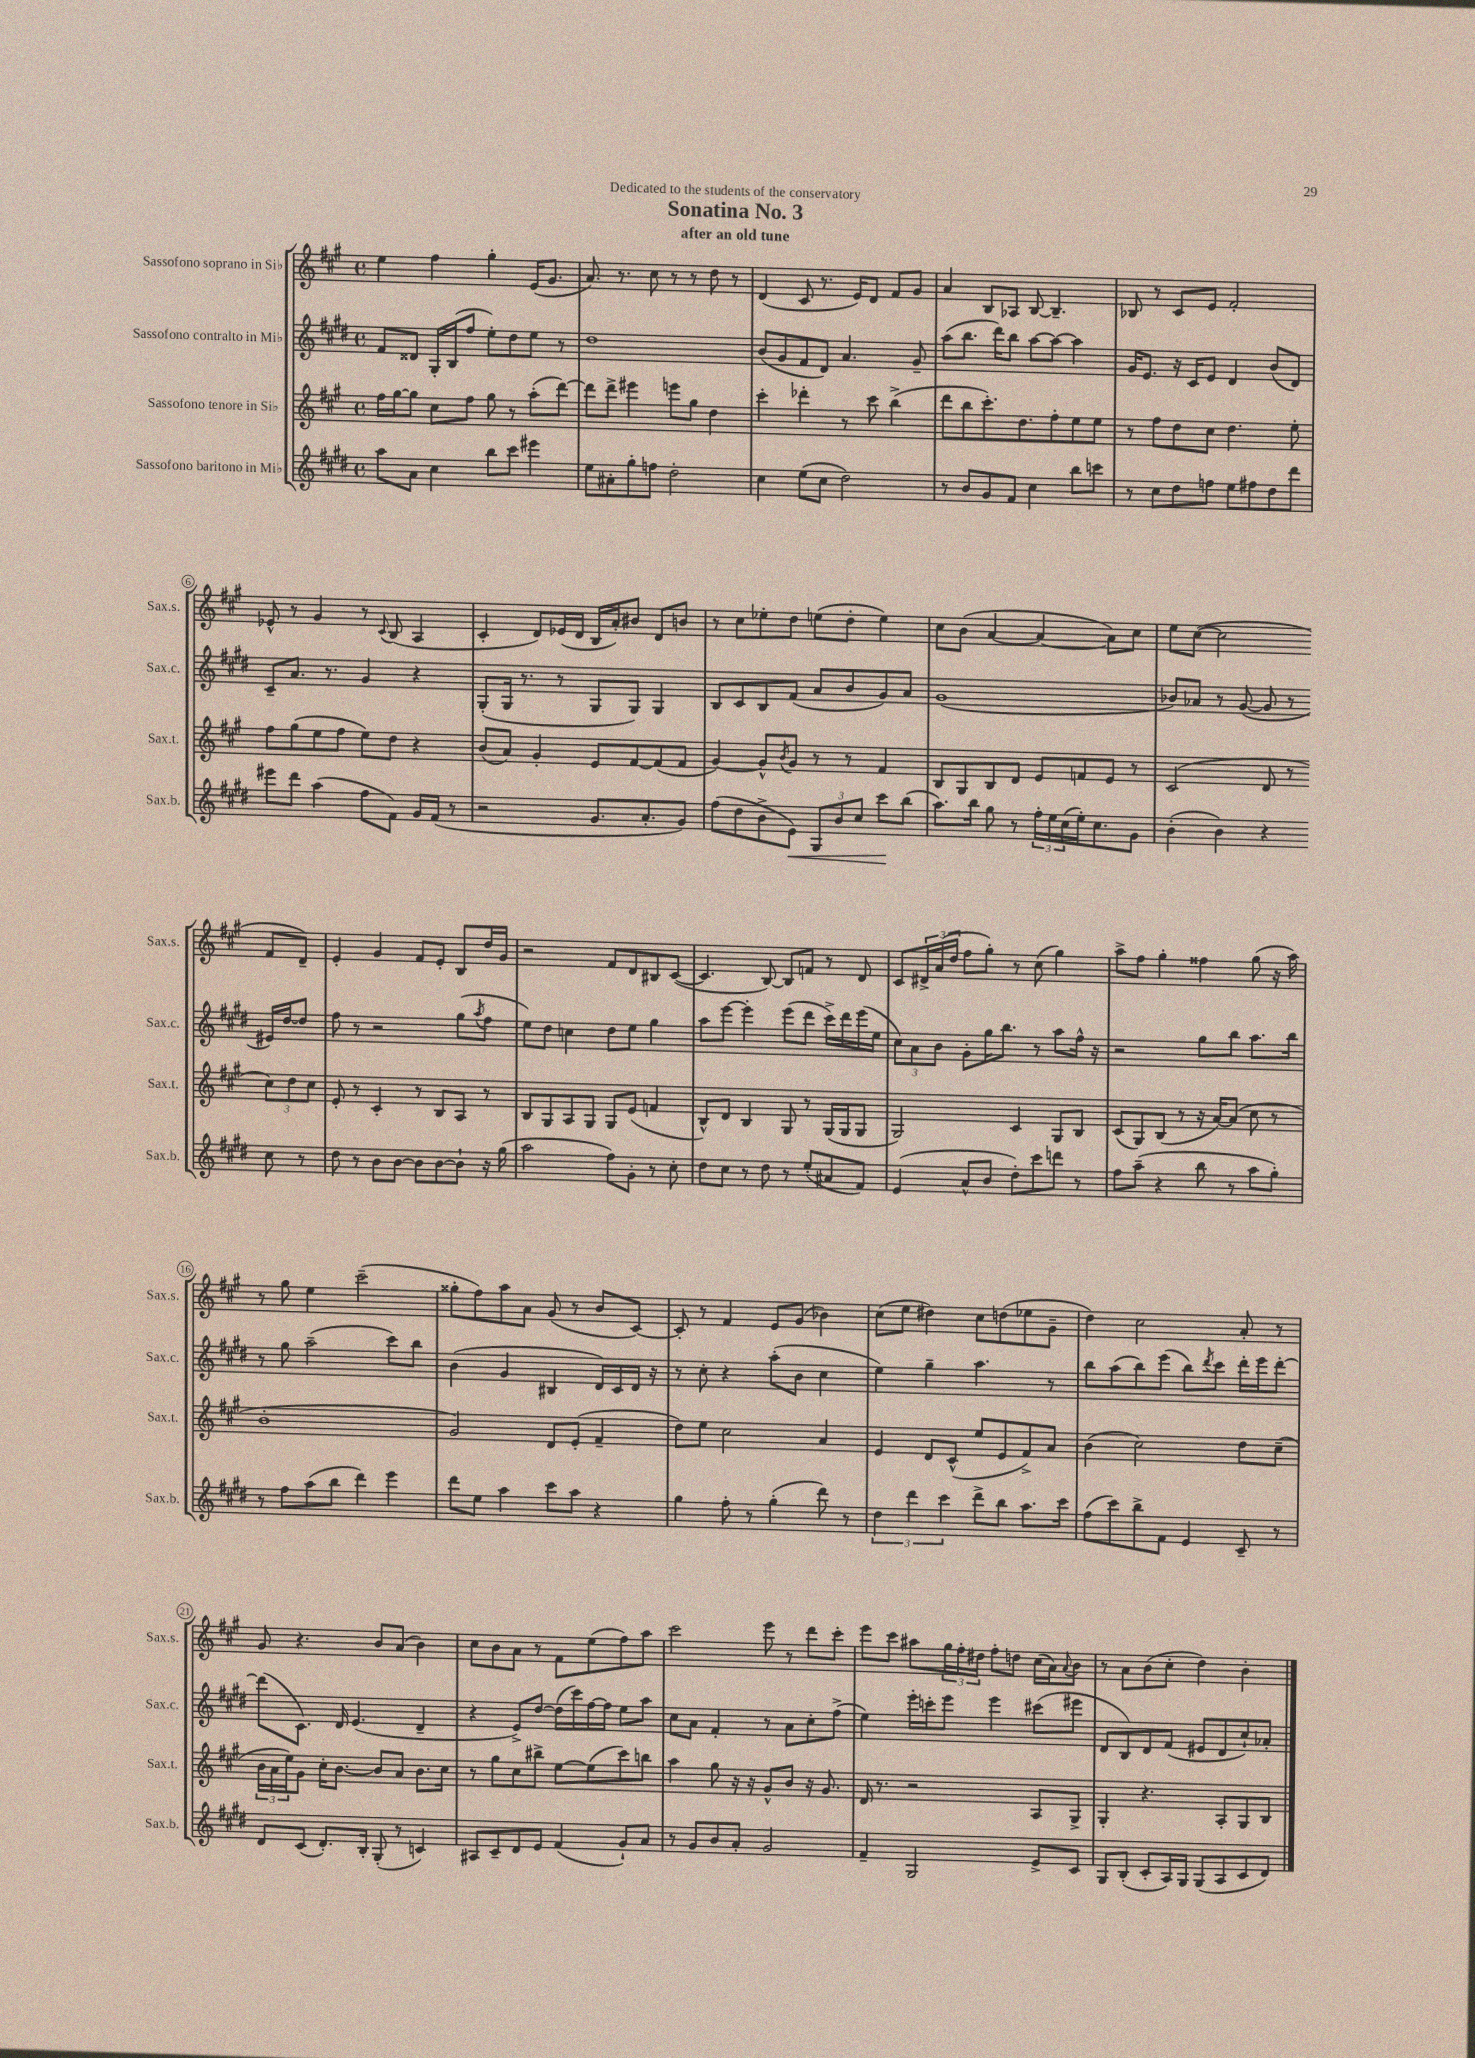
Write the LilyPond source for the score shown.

\header { title = "Sonatina No. 3" subtitle = "after an old tune" dedication = "Dedicated to the students of the conservatory" }
<<
\new StaffGroup <<
\new Staff = "s0" \with { instrumentName = "Sassofono soprano in Sib" shortInstrumentName = "Sax.s." } {
    \clef treble \key a \major \defaultTimeSignature \time 4/4
    e''4 fis''4 gis''4-. e'16( gis'8. |
    a'8.) r8. cis''8 r8 r8 d''8 r8 |
    d'4( cis'8 r8. e'16) d'8 fis'8 gis'8 |
    a'4 b8 aes8 b8~ b4.-- |
    bes8 r8 cis'8 e'8 fis'2-. |
    ees'8-^ r8 gis'4 r8 \appoggiatura { cis'8 } b8( a4 |
    cis'4-. d'8) ees'16( d'16 b16 a'16-.) bis'8 d'8 b'8 |
    r8 cis''8 ees''8-. d''8 e''8( d''8-. e''4) |
    cis''8 b'8( a'4~ a'4~ a'8) cis''8 |
    e''8 cis''8~( cis''2 fis'8 d'8--) |
    e'4-. gis'4 fis'8 e'8-. b8 d''16 gis'16 |
    r2 fis'8 d'8 bis8 cis'8~( |
    cis'4. b8~) b8 f'8 r8 d'8 |
    cis'8 \tuplet 3/2 { dis'16-> a'16( d''16 } fis''8 gis''8-.) r8 cis''8( gis''4) |
    a''8-> fis''8 gis''4-. fisis''4 gis''8( r16 a''16) |
    r8 gis''8 e''4 cis'''2--( |
    gisis''8-. fis''8) a''8 a'8 gis'8( r8 b'8 cis'8~) |
    cis'8-. r8 fis'4 e'8 gis'8( bes'4) |
    cis''8( e''8 dis''4) cis''8 d''8( ees''8 gis'8-- |
    d''4) cis''2 a'8-. r8 |
    gis'8 r4. b'8 a'8( b'4) |
    cis''8 b'8 a'8 r8 fis'8 e''8( fis''8) a''8 |
    cis'''2 e'''8 r8 d'''8 cis'''8-. |
    e'''8 cis'''8 ais''8 \tuplet 3/2 { gis''16 fis''16-. dis''16 } fis''8-. d''8 cis''16( a'16) \appoggiatura { a'8 } b'8 |
    r8 a'8 b'8( cis''8-. d''4) b'4-. \bar "|." |
}
\new Staff = "s1" \with { instrumentName = "Sassofono contralto in Mib" shortInstrumentName = "Sax.c." } {
    \clef treble \key e \major \defaultTimeSignature \time 4/4
    fis'8 disis'8 gis16-. b16( fis''8 e''8-.) dis''8 e''8 r8 |
    dis''1 |
    b'8( gis'8 fis'8 dis'8) a'4. gis'8-- |
    a''8( b''8. dis'''16) b''8 a''8~ a''8~ a''4 |
    gis'16 e'8. r16 cis'16 e'8 dis'4 b'8( dis'8) |
    cis'8-- a'8. r8. gis'4 r4 |
    gis8-.( gis16 r8. r8 gis8 gis8) gis4 |
    b8 cis'8 b8 fis'8( a'8 b'8 gis'8) a'8 |
    gis'1( |
    bes'8) aes'8 r8 gis'8~( gis'8 r8 eis'16) dis''16~ dis''8 |
    fis''8 r8 r2 gis''8( \acciaccatura { a''8 } fis''8 |
    e''8) dis''8 c''4 dis''8 e''8 gis''4 |
    a''8 e'''8~ e'''4-. e'''8( dis'''8 cis'''16->) dis'''16 e'''16( e''16 |
    \tuplet 3/2 { cis''8) a'8 b'8 } gis'8-. gis''16 b''8. r8 a''8 fis''16-^ r16 |
    r2 gis''8 b''8 a''8. b''16 |
    r8 gis''8 a''2--( cis'''8) b''8 |
    b'4( gis'4 bis4 dis'16) cis'16 dis'16 r16 |
    r8 cis''8-. r4 a''8-.( b'8 cis''4 |
    e''4) gis''4-- a''4. r8 |
    b''8 a''8( b''8) e'''8( b''8) \acciaccatura { dis'''8 } cis'''8 dis'''16-. e'''16 dis'''8~-. |
    dis'''8( cis'8.) dis'16 e'4.( dis'4-- |
    r4 e'8->) dis''8~ dis''16( cis'''16) fis''16~ fis''16 e''8 a''8 |
    cis''8 a'8 fis'4-. r8 a'8 cis''8-. fis''8->( |
    e''4) e'''16-. c'''16-. e'''8 e'''4 cis'''8( eis'''8 |
    dis'8 b8) dis'8 fis'8( eis'8 dis'8 cis''8-!) aes'8-. \bar "|." |
}
\new Staff = "s2" \with { instrumentName = "Sassofono tenore in Sib" shortInstrumentName = "Sax.t." } {
    \clef treble \key a \major \defaultTimeSignature \time 4/4
    fis''16 gis''16~ gis''8 cis''8 fis''8 gis''8 r8 a''8-.( d'''8~) |
    d'''8 d'''8-> eis'''4 e'''8 gis''8 d''4 |
    cis'''4-. des'''4-. r8 cis'''8 b''4->( |
    d'''8 b''8 cis'''8.-.) d''8. fis''8-. e''8 e''8 |
    r8 fis''8 d''8 cis''8 d''4. e''8-. |
    fis''8 gis''8( e''8 fis''8 e''8) d''8 r4 |
    b'8( a'8) gis'4-. e'8 fis'8~ fis'8( fis'8 |
    gis'4~) gis'8-^ \acciaccatura { b'8 } gis'8 r8 r8 fis'4 |
    b8 gis8 b8 d'8 e'8 f'8 e'8 r8 |
    cis'2( d'8 r8 \tuplet 3/2 { cis''8) d''8 cis''8 } |
    e'8-. r8 cis'4-. r8 b8 a8 r8 |
    b8 gis8 a8 gis8 gis8 e'8( f'4 |
    b8-^) d'8 b4 gis8 r8 gis16( gis16 gis8 |
    gis2) cis'4 gis8 b8 |
    cis'8( gis8) b8( r8 r16 a'16~) a'8( cis''8 r8 |
    b'1-. |
    gis'2) d'8 e'8-.( fis'4-- |
    d''8) e''8 cis''2 a'4 |
    e'4 d'8 cis'8-^( e''8 e'8 fis'8->) a'8 |
    b'4( cis''2) d''8 cis''8--( |
    \tuplet 3/2 { b'16 a'16 e''16) } gis'8 cis''16-. b'8.~ b'8 a'8 b'8. cis''16 |
    r8 gis''8 cis''8 bis''8-> e''8~ e''8( cis'''8) b''8 |
    a''4 gis''8 r16 r16 gis'8-^ b'8 r16 gis'8. |
    d'16 r8. r2 a8 gis8-> |
    gis4-. r4. a8-. gis8 b8 \bar "|." |
}
\new Staff = "s3" \with { instrumentName = "Sassofono baritono in Mib" shortInstrumentName = "Sax.b." } {
    \clef treble \key e \major \defaultTimeSignature \time 4/4
    a''8 a'8 cis''4 b''8 cis'''8 eis'''4 |
    e''8 ais'8-. gis''8-. f''8 dis''2-. |
    cis''4 e''8( cis''8 dis''2) |
    r8 b'8 gis'8 fis'8 cis''4 b''8 c'''8 |
    r8 cis''8 dis''8 f''8 e''8 fis''8 dis''8 dis'''8 |
    eis'''8 dis'''8 a''4( fis''8 fis'8) gis'16 fis'16( r8 |
    r2 gis'8. a'8.-. gis'8) |
    fis''8( dis''8 b'8-> e'8\<) \tuplet 3/2 { gis8 b'8 cis''8 } cis'''8\! b''8( |
    a''8.) b''16 gis''8 r8 \tuplet 3/2 { fis''16-. e''16 cis''16( } e''16-.) cis''8. gis'8 |
    b'4-.( b'4) r4 cis''8 r8 |
    dis''8 r8 b'8 b'8~ b'8 b'8~ b'8-! r16 gis''16( |
    a''2 fis''8) gis'8-. r8 cis''8-. |
    dis''8 cis''8 r8 dis''8 r8 e''8-.( ais'8 fis'8) |
    e'4( a'8-^ b'8 dis''8-.) cis'''8 d'''8 r8 |
    fis''8 a''8--( r4 b''8 r8 a''8 gis''8-.) |
    r8 fis''8 a''8( b''8 dis'''4) e'''4 |
    dis'''8 e''8 a''4 cis'''8 a''8 r4 |
    gis''4 fis''8-. r8 gis''4-.( dis'''8) r8 |
    \tuplet 3/2 { dis''4 dis'''4 cis'''4 } dis'''8-> b''8 a''8. cis'''16 |
    fis''8( cis'''8) b''8-> fis'8 e'4 cis'8-- r8 |
    dis'8 cis'8( dis'8.-.) b16-. gis8-.( r8 c'4) |
    ais8 cis'8-- dis'8 e'8 fis'4( gis'8-!) a'8 |
    r8 gis'8 b'8 a'8-. gis'2 |
    fis'4-- gis2 e'8-> cis'8 |
    gis8 b8-.( cis'8-. a16) gis16 gis8( a8 cis'8 dis'8) \bar "|." |
}
>>
>>
\layout { \context { \Score \override BarNumber.stencil = #(make-stencil-circler 0.1 0.3 ly:text-interface::print) } }
